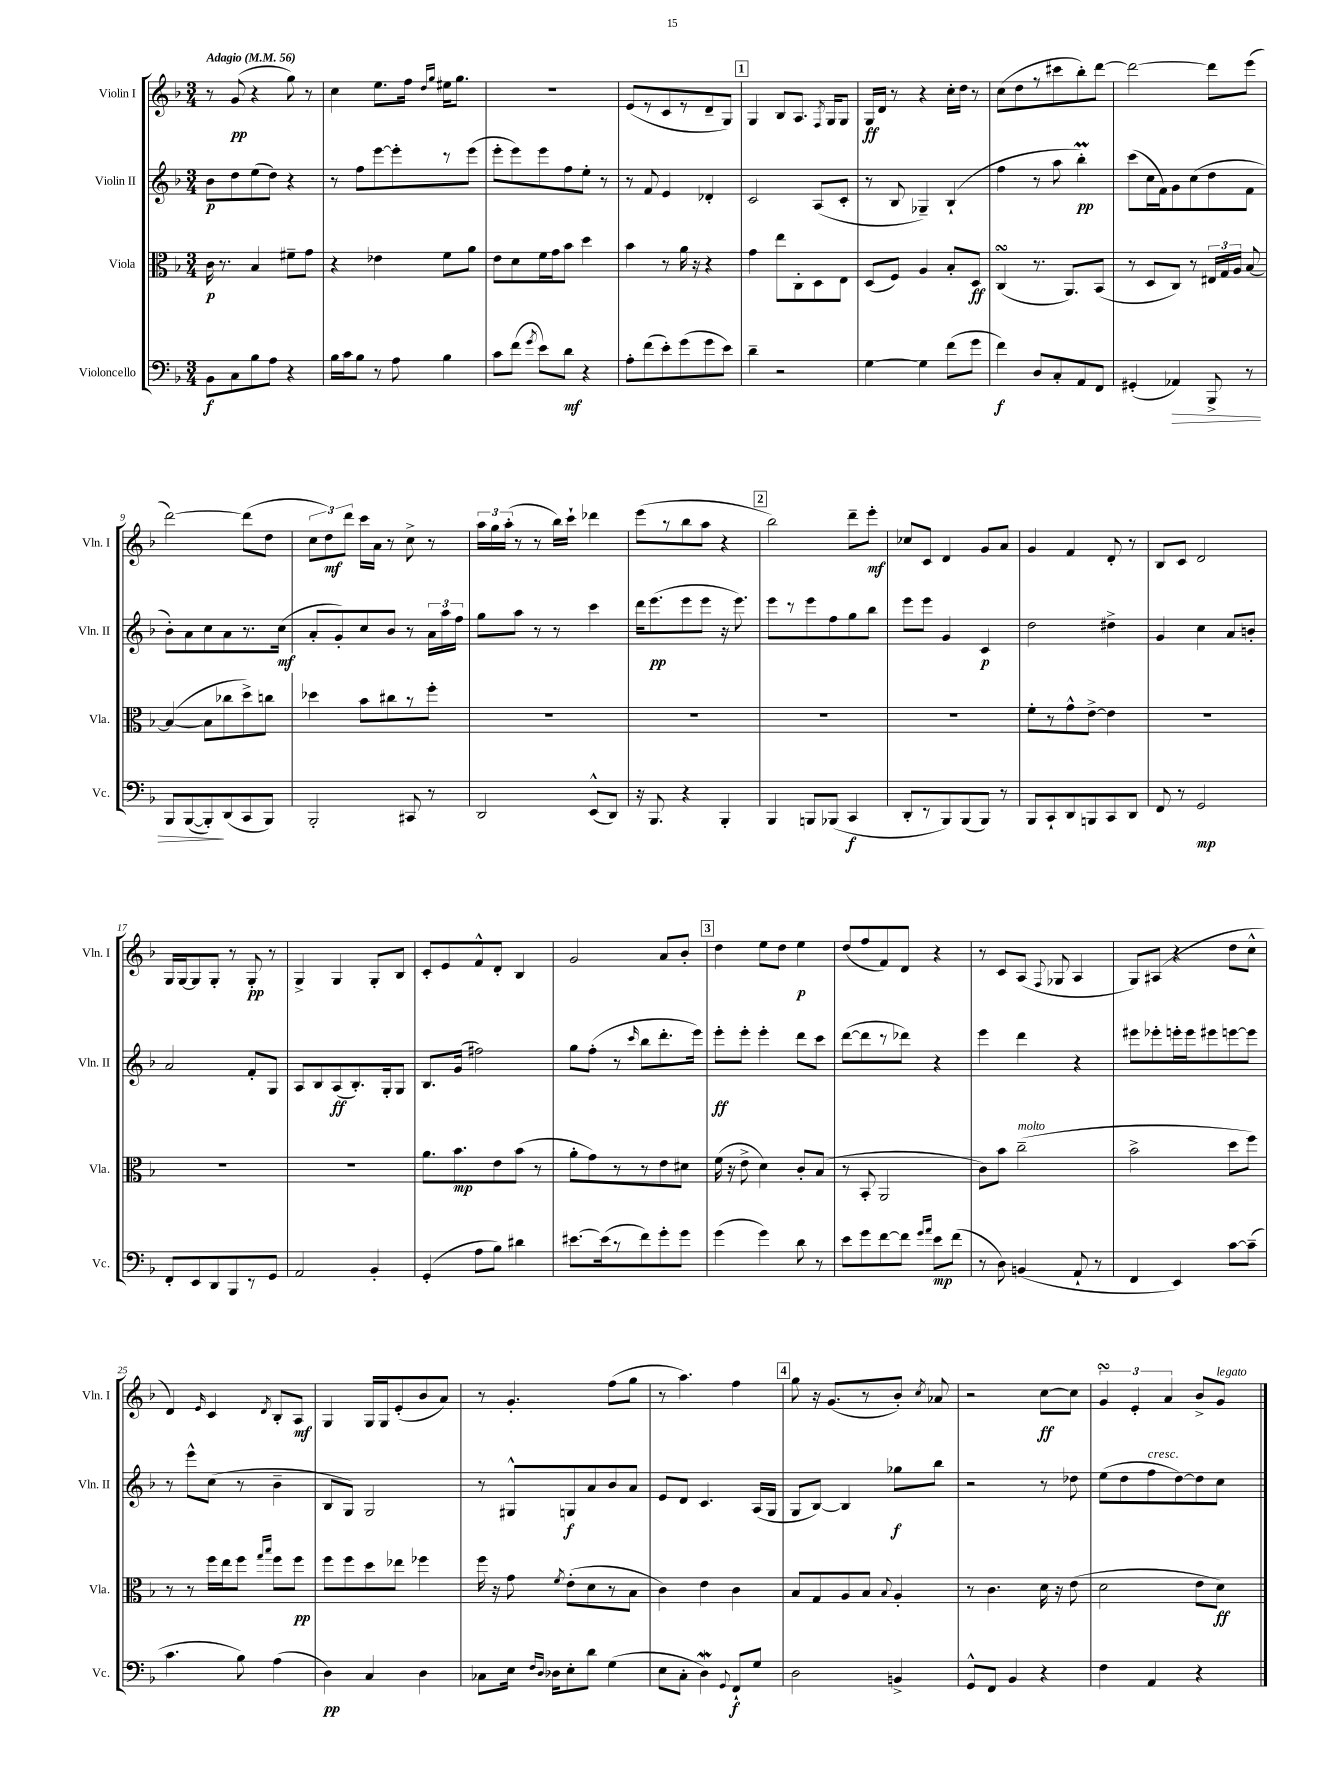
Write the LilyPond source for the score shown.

<<
\new StaffGroup <<
\new Staff = "s0" \with { instrumentName = "Violin I" shortInstrumentName = "Vln. I" } {
    \clef treble \key f \major \numericTimeSignature \time 3/4 \tempo "Adagio" 4 = 56
    \autoBeamOff r8 g'8\pp( r4 g''8) r8 |
    c''4 e''8.[ f''16] \grace { d''16[ g''16] } eis''16[ g''8.] |
    R2. |
    e'8[( r8 c'8 r8 d'8-- g8]) |
    \mark \markup { \box "1" } g4 bes8[ a8.] \acciaccatura { f8 } g16[ g8] |
    g16[\ff d'16] r8 r4 c''16[-. d''16] r8 |
    c''8[( d''8 r8 cis'''8 bes''8-.) d'''8]~ |
    d'''2~ d'''8[ e'''8]( |
    d'''2~) d'''8[( d''8] |
    \tuplet 3/2 { c''8[ d''8\mf) d'''8] } c'''16[ a'16] r8 c''8-> r8 |
    \tuplet 3/2 { a''16[ g''16 a''16]-.( } r8 r8 bes''16[) c'''16]-! des'''4 |
    e'''8[( r8 bes''8 a''8] r4 |
    \mark \markup { \box "2" } bes''2) d'''8[-- e'''8]-.\mf |
    ces''8[ c'8] d'4 g'8[ a'8] |
    g'4 f'4 d'8-. r8 |
    bes8[ c'8] d'2 |
    g16[ g16~ g8 g8]-. r8 g8-.\pp r8 |
    g4-> g4 g8[-. bes8] |
    c'8[-. e'8 f'8-^ d'8]-. bes4 |
    g'2 a'8[ bes'8]-. |
    \mark \markup { \box "3" } d''4 e''8[ d''8] e''4\p |
    d''8[( f''8 f'8) d'8] r4 |
    r8 c'8[ a8]( \appoggiatura { f8 } ges8 a4 |
    g8[) ais8]( r4 d''8[ c''8]-^ |
    d'4) \grace { e'16 } c'4 \acciaccatura { d'8 } bes8[-. a8]\mf |
    g4 g16[ g16 e'8-.( bes'8 a'8]) |
    r8 g'4.-. f''8[( g''8] |
    r8 a''4.) f''4 |
    \mark \markup { \box "4" } g''8 r16 g'8.[( r8 bes'8]-.) \acciaccatura { c''8 } aes'8 |
    r2 c''8[~\ff c''8] |
    \tuplet 3/2 { g'4\turn e'4-. a'4 } bes'8[-> g'8]^\markup { \italic "legato" } \bar "|." |
}
\new Staff = "s1" \with { instrumentName = "Violin II" shortInstrumentName = "Vln. II" } {
    \clef treble \key f \major \numericTimeSignature \time 3/4
    \autoBeamOff bes'8[\p d''8 e''8( d''8]) r4 |
    r8 f''8[ e'''8~ e'''8-. r8 e'''8]( |
    e'''8[-. e'''8) e'''8 f''8 e''8]-. r8 |
    r8 f'8 e'4 des'4-. |
    \mark \markup { \box "1" } c'2 a8[( c'8]-. |
    r8 bes8 ges4--) bes4-!( |
    f''4 r8 a''8 bes''4-.\prall\pp) |
    c'''8[( c''16 f'16) g'8 c''8( d''8 f'8] |
    bes'8[-.) a'8 c''8 a'8 r8. c''16]\mf( |
    a'8[-. g'8-.) c''8 bes'8] r8 \tuplet 3/2 { a'16[ a''16 f''16] } |
    g''8[ a''8] r8 r8 c'''4 |
    d'''16[ e'''8.\pp( e'''8 e'''8] r16 e'''8.) |
    \mark \markup { \box "2" } e'''8[ r8 e'''8 f''8 g''8 bes''8] |
    e'''8[ e'''8] g'4 c'4\p |
    d''2 dis''4-> |
    g'4 c''4 a'8[ b'8]-. |
    a'2 f'8[-. g8] |
    a8[ bes8 a8\ff( bes8.-.) g16-. g8] |
    bes8.[ g'16]( fis''2) |
    g''8[ f''8]-.( r8 \grace { c'''16 } bes''8[ d'''8.-. e'''16]) |
    \mark \markup { \box "3" } e'''8[-.\ff e'''8]-. e'''4-. d'''8[ c'''8] |
    d'''8[~( d'''8 r8 des'''8]) r4 |
    e'''4 d'''4 r4 |
    eis'''8[ ees'''8-. e'''16-. e'''16 eis'''8 e'''8~ e'''8] |
    r8 e'''8[-^ c''8]( r8 bes'4-- |
    bes8[ g8]) g2 |
    r8 gis8[-^ g8\f a'8 bes'8 a'8] |
    e'8[ d'8] c'4. a16[( g16] |
    \mark \markup { \box "4" } g8[ bes8]~) bes4 ges''8[\f bes''8] |
    r2 r8 des''8 |
    e''8[( d''8 f''8^\markup { \italic "cresc." } d''8~) d''8 c''8] \bar "|." |
}
\new Staff = "s2" \with { instrumentName = "Viola" shortInstrumentName = "Vla." } {
    \clef alto \key f \major \numericTimeSignature \time 3/4
    \autoBeamOff c'16\p r8. bes4 fis'8[-- g'8] |
    r4 ees'4 f'8[ a'8] |
    e'8[ d'8 f'16 g'16 bes'8] d''4 |
    bes'4 r8 a'16 r16 r4 |
    \mark \markup { \box "1" } g'4 e''8[ c8-. d8 e8] |
    d8[( f8]) a4 bes8[-. d8]\ff |
    c4\turn( r8. a,8.[) bes,8]( |
    r8 d8[ c8]) r8 \tuplet 3/2 { eis16[ g16 a16] } bes8~ |
    bes4~( bes8[ ces''8 d''8->) c''8] |
    des''4 bes'8[ cis''8 r8 f''8]-. |
    R2. |
    R2. |
    \mark \markup { \box "2" } R2. |
    R2. |
    f'8[-. r8 g'8-^ e'8]~-> e'4 |
    R2. |
    R2. |
    R2. |
    a'8.[ bes'8.\mp e'8 bes'8]( r8 |
    a'8[-. g'8) r8 r8 e'8 dis'8] |
    \mark \markup { \box "3" } f'16( r16 e'8-> d'4) c'8[-. bes8]( |
    r8 bes,8-. a,2 |
    c'8[) bes'8] c''2--^\markup { \italic "molto" }( |
    bes'2-> d''8[ f''8]) |
    r8 r8 f''16[ e''16 f''8] \grace { g''16[ bes''16] } f''8[ f''8]\pp |
    f''8[ f''8 d''8 ees''8] fes''4 |
    f''16 r16 g'8 \acciaccatura { f'8 } e'8[-.( d'8 r8 bes8] |
    c'4) e'4 c'4 |
    \mark \markup { \box "4" } bes8[ g8 a8 bes8] \appoggiatura { bes8 } a4-. |
    r8 c'4. d'16 r16 e'8( |
    d'2 e'8[ d'8]\ff) \bar "|." |
}
\new Staff = "s3" \with { instrumentName = "Violoncello" shortInstrumentName = "Vc." } {
    \clef bass \key f \major \numericTimeSignature \time 3/4
    \autoBeamOff bes,8[\f c8 bes8 a8] r4 |
    bes16[ c'16 bes8] r8 a8 bes4 |
    c'8[ f'8]( \acciaccatura { g'8 } e'8[) d'8]\mf r4 |
    a8[-. f'8( e'8-.) g'8( g'8 e'8]) |
    \mark \markup { \box "1" } d'4-- r2 |
    g4~ g4 f'8[( g'8] |
    f'4\f) d8[ c8-. a,8 f,8] |
    gis,4-.( aes,4\>) bes,,8-> r8 |
    bes,,8[ bes,,8~( bes,,8-.\!) d,8( c,8 bes,,8]) |
    bes,,2-. cis,8 r8 |
    d,2 e,8[-^( d,8]) |
    r16 bes,,8. r4 bes,,4-. |
    \mark \markup { \box "2" } bes,,4 b,,8[ bes,,8]( c,4\f |
    d,8[-. r8 bes,,8) bes,,8( bes,,8]) r8 |
    bes,,8[ c,8-! d,8 b,,8 c,8 d,8] |
    f,8 r8 g,2\mp |
    f,8[-. e,8 d,8 bes,,8 r8 g,8] |
    a,2 bes,4-. |
    g,4-.( a8[ bes8]) dis'4 |
    eis'8.[~ eis'16( r8 f'8) g'8-. g'8] |
    \mark \markup { \box "3" } g'4( g'4) d'8 r8 |
    e'8[ g'8 f'8~ f'8] \grace { g'16[ a'16] } e'8[\mp f'8]( |
    r8 d8) b,4( a,8-! r8 |
    f,4 e,4) c'8[~ c'8]--( |
    c'4. bes8) a4( |
    d4\pp) c4 d4 |
    ces8[ e16] \grace { f16[ d16] } des16[ e8-. d'8] g4( |
    e8[ c8]-. d4\mordent) \appoggiatura { g,8 } f,8[-!\f g8] |
    \mark \markup { \box "4" } d2 b,4-> |
    g,8[-^ f,8] bes,4 r4 |
    f4 a,4 r4 \bar "|." |
}
>>
>>
